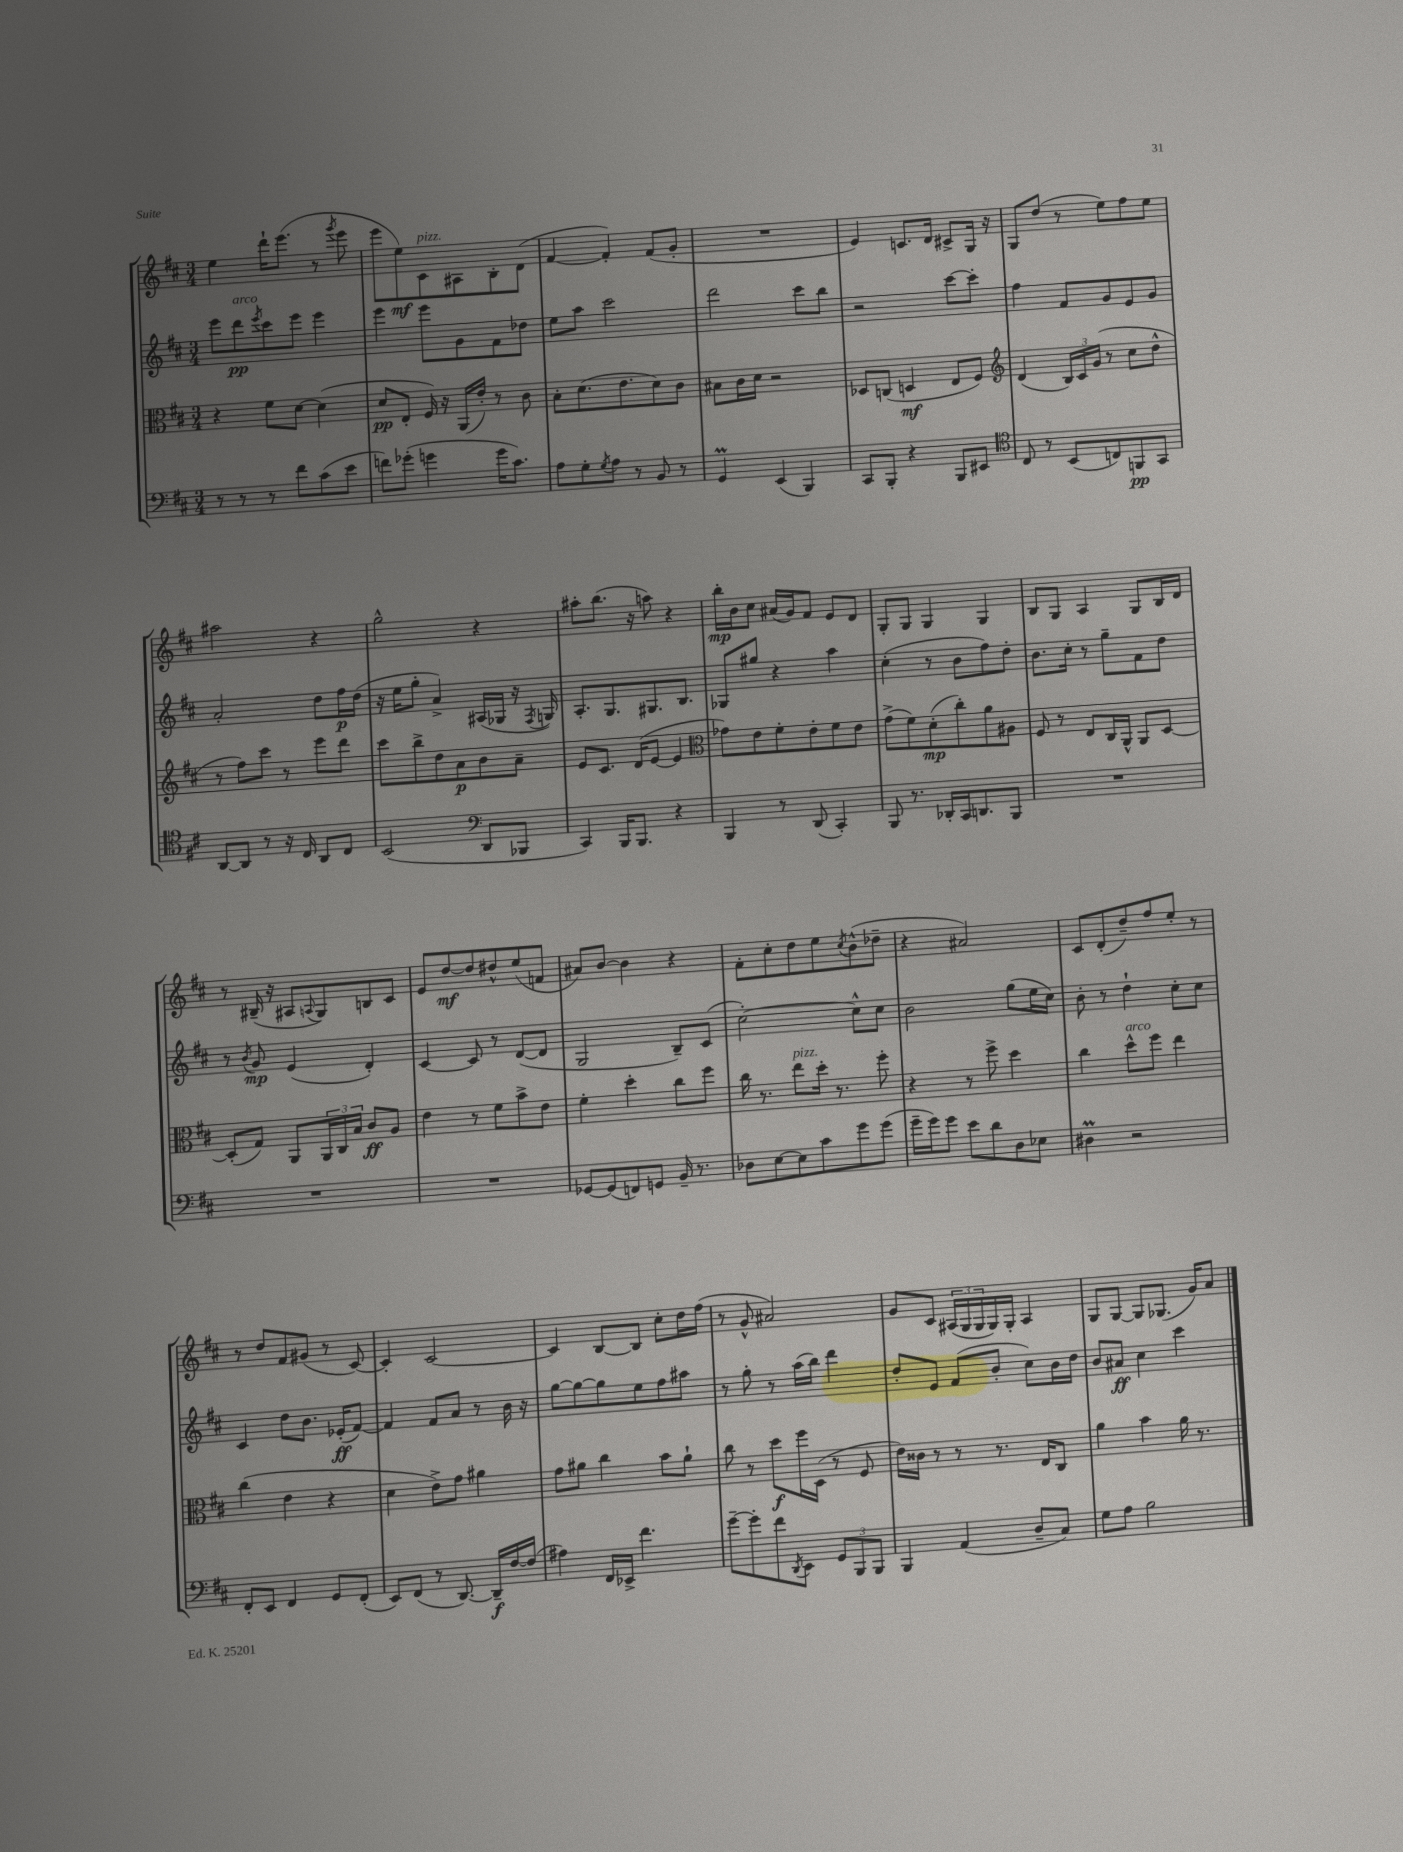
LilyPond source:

<<
\new StaffGroup <<
\new Staff = "s0" {
    \clef treble \key d \major \numericTimeSignature \time 3/4
    e''4 d'''16-! e'''8.( r8 \acciaccatura { g'''8 } e'''8 |
    e'''8 e''8\mf) cis'8^\markup { \italic "pizz." } ais8 b8-. d'8( |
    fis'4~ fis'4-.) fis'8( g'8-. |
    R2. |
    e'4) c'8. d'16 cis'8-> g16 r16 |
    g8 d''8( r8 e''8) fis''8 e''8 |
    ais''2 r4 |
    g''2-^ r4 |
    ais''8-. b''8.( r16 a''8) r4 |
    b''16-.\mp b'16 cis''8 ais'16( g'16) fis'8 e'8 d'8 |
    g8-. g8 g4 g4 |
    b8 g8 a4 g8 b16 d'16 |
    r8 bis16--( r16 ais8 \appoggiatura { a8 } g8) b8 cis'8 |
    e'8 d''8~\mf d''8 dis''8-^ e''8( f'8 |
    ais'8) b'8~ b'4 r4 |
    fis'8-. cis''8-. d''8 e''8 \acciaccatura { cis''8 } b'8-^( des''8-- |
    r4 ais'2) |
    cis'8 d'8-.( d''8--) fis''8 e''8-. r8 |
    r8 d''8 fis'8 gis'8( r8 cis'8~) |
    cis'4-. cis'2~ |
    cis'4 b8~ b8 cis''8-. d''16 fis''16( |
    r8 g'8-^ ais'2) |
    g'8 cis'8 \tuplet 3/2 { ais16( g16 g16 } g16) g16-. ais4 |
    g8 g8~ g8 ges8.( g'16) a'8 \bar "|." |
}
\new Staff = "s1" {
    \clef treble \key d \major \numericTimeSignature \time 3/4
    e'''8 d'''8\pp^\markup { \italic "arco" } \acciaccatura { e'''8 } cis'''8 e'''8 e'''4 |
    e'''4 e'''8 g'8 fis'8 des''8 |
    e''8 a''8 cis'''2 |
    d'''2 cis'''8 b''8 |
    r2 cis'''8~ cis'''8-. |
    fis''4 fis'8 g'8 e'8 g'8 |
    a'2-. d''8 fis''16\p d''16( |
    r16 e''16 g''8-. a'4->) ais16( ges16 r16 \acciaccatura { fis8 } g16) |
    a8.-. g8. gis8. b8. |
    ges8 gis''8 r4 a''4 |
    cis''4-.( r8 b'8 fis''8) d''8-. |
    b'8. cis''16-. r8 g''8-- fis'8 d''8 |
    r8 \acciaccatura { b'8 } g'8\mp e'4( d'4-.) |
    cis'4~ cis'8 r8 d'8~( d'8 |
    g2 b8--) cis'8( |
    cis''2~-.) cis''8-^ cis''8 |
    b'2 g''8( e''16 cis''16) |
    b'8-. r8 d''4-! cis''8-. cis''8 |
    cis'4 d''8 b'8. ees'16-.\ff( fis'8~) |
    fis'4 fis'8 a'8 r8 b'16 r16 |
    g''8~ g''8~ g''8 e''8 fis''8 ais''8 |
    r8 g''8-. r8 a''16( b''16) d'''4 |
    d''8-. e'8 fis'8( b'8-. cis''8) b'16 d''16 |
    b'8 ais'8\ff cis''4 cis'''4 \bar "|." |
}
\new Staff = "s2" {
    \clef alto \key d \major \numericTimeSignature \time 3/4
    r4 fis'8 d'8~ d'4( |
    d'8\pp e8-. fis16) r16 a,16( e'16-.) r8 cis'8 |
    b8-. d'8.( e'8. d'8) cis'8 |
    bis8 cis'16 d'16 r2 |
    des8 c8( d4\mf e8 fis8) |
    \clef treble d'4( \tuplet 3/2 { b16) cis'16 g'16( } r8 cis''8 d''8-^ |
    r8 fis''8) cis'''8 r8 e'''8 d'''8 |
    cis'''8 b''8-> d''8 a'8\p b'8 a'8-- |
    e'8 cis'8. d'16( e'8~ e'4 |
    \clef alto ges'8) e'8 fis'8-. e'8-. fis'8 e'8 |
    g'8->( fis'8) d'8-.\mp( cis''8-.) a'8 ais8 |
    fis8 r8 e8 cis16 a,16-^ a,8 d8~ |
    d8-.( g8) a,8 \tuplet 3/2 { a,16 cis16 b16 } cis'8\ff a8 |
    e'4 r8 fis'8 b'8-> e'8 |
    fis'4-. d''4-. cis''8 fis''8 |
    cis''16 r8. e''8^\markup { \italic "pizz." } d''16-. r8. fis''8-. |
    r4 r8 fis''8-> d''4 |
    cis''4 d''8-^^\markup { \italic "arco" } fis''8 e''4 |
    cis''4( e'4 r4 |
    d'4 e'8->) g'8 ais'4 |
    g'8 ais'8 cis''4 b'8 ais'8-! |
    cis''8 r8 d''8\f fis''16 d16( r8 fis8 |
    e'16) cisis'16 r8 r8 r8. e16 cis8 |
    a'4 b'4 a'16 r8. \bar "|." |
}
\new Staff = "s3" {
    \clef bass \key d \major \numericTimeSignature \time 3/4
    r8 r8 r8 fis'8 cis'8( e'8 |
    f'8) ges'8-.( g'4 g'16 cis'8.) |
    a8 g8-. \acciaccatura { g8 } a8 r8 b,8 r8 |
    g,4\prall e,4( b,,4) |
    cis,8 b,,8-. r4 b,,8 eis,8 |
    \clef tenor cis8 r8 b,8( c8) f,8\pp g,8 |
    a,8~ a,8 r8 r16 cis16 a,8 cis8 |
    b,2( \clef bass d,8 bes,,8 |
    cis,4) b,,16 b,,8. r4 |
    b,,4 r8 d,8( cis,4-.) |
    b,,8 r8. des,16-. cis,16 d,8. b,,8 |
    R2. |
    R2. |
    R2. |
    ges,8~ ges,8( f,8) g,8 b,16-- r8. |
    des8 e8~ e8 cis'8 g'8 g'8( |
    g'16-- g'16) g'8 e'8 d'8 d8 ees8 |
    dis4\prall r2 |
    fis,8-. e,8 fis,4 g,8 fis,8-.( |
    e,8) fis,8( r8 d,8.~) d,16--\f fis16~ fis16( |
    ais4) fis,16 ees,16-> fis'4. |
    g'8~-- g'8-. fis'8 \acciaccatura { d,8 } e,8 \tuplet 3/2 { g,8 b,,8 b,,8 } |
    b,,4 a,4( d8-- cis8) |
    g8 a8 b2 \bar "|." |
}
>>
>>
\layout { \context { \Score \remove "Bar_number_engraver" } }
